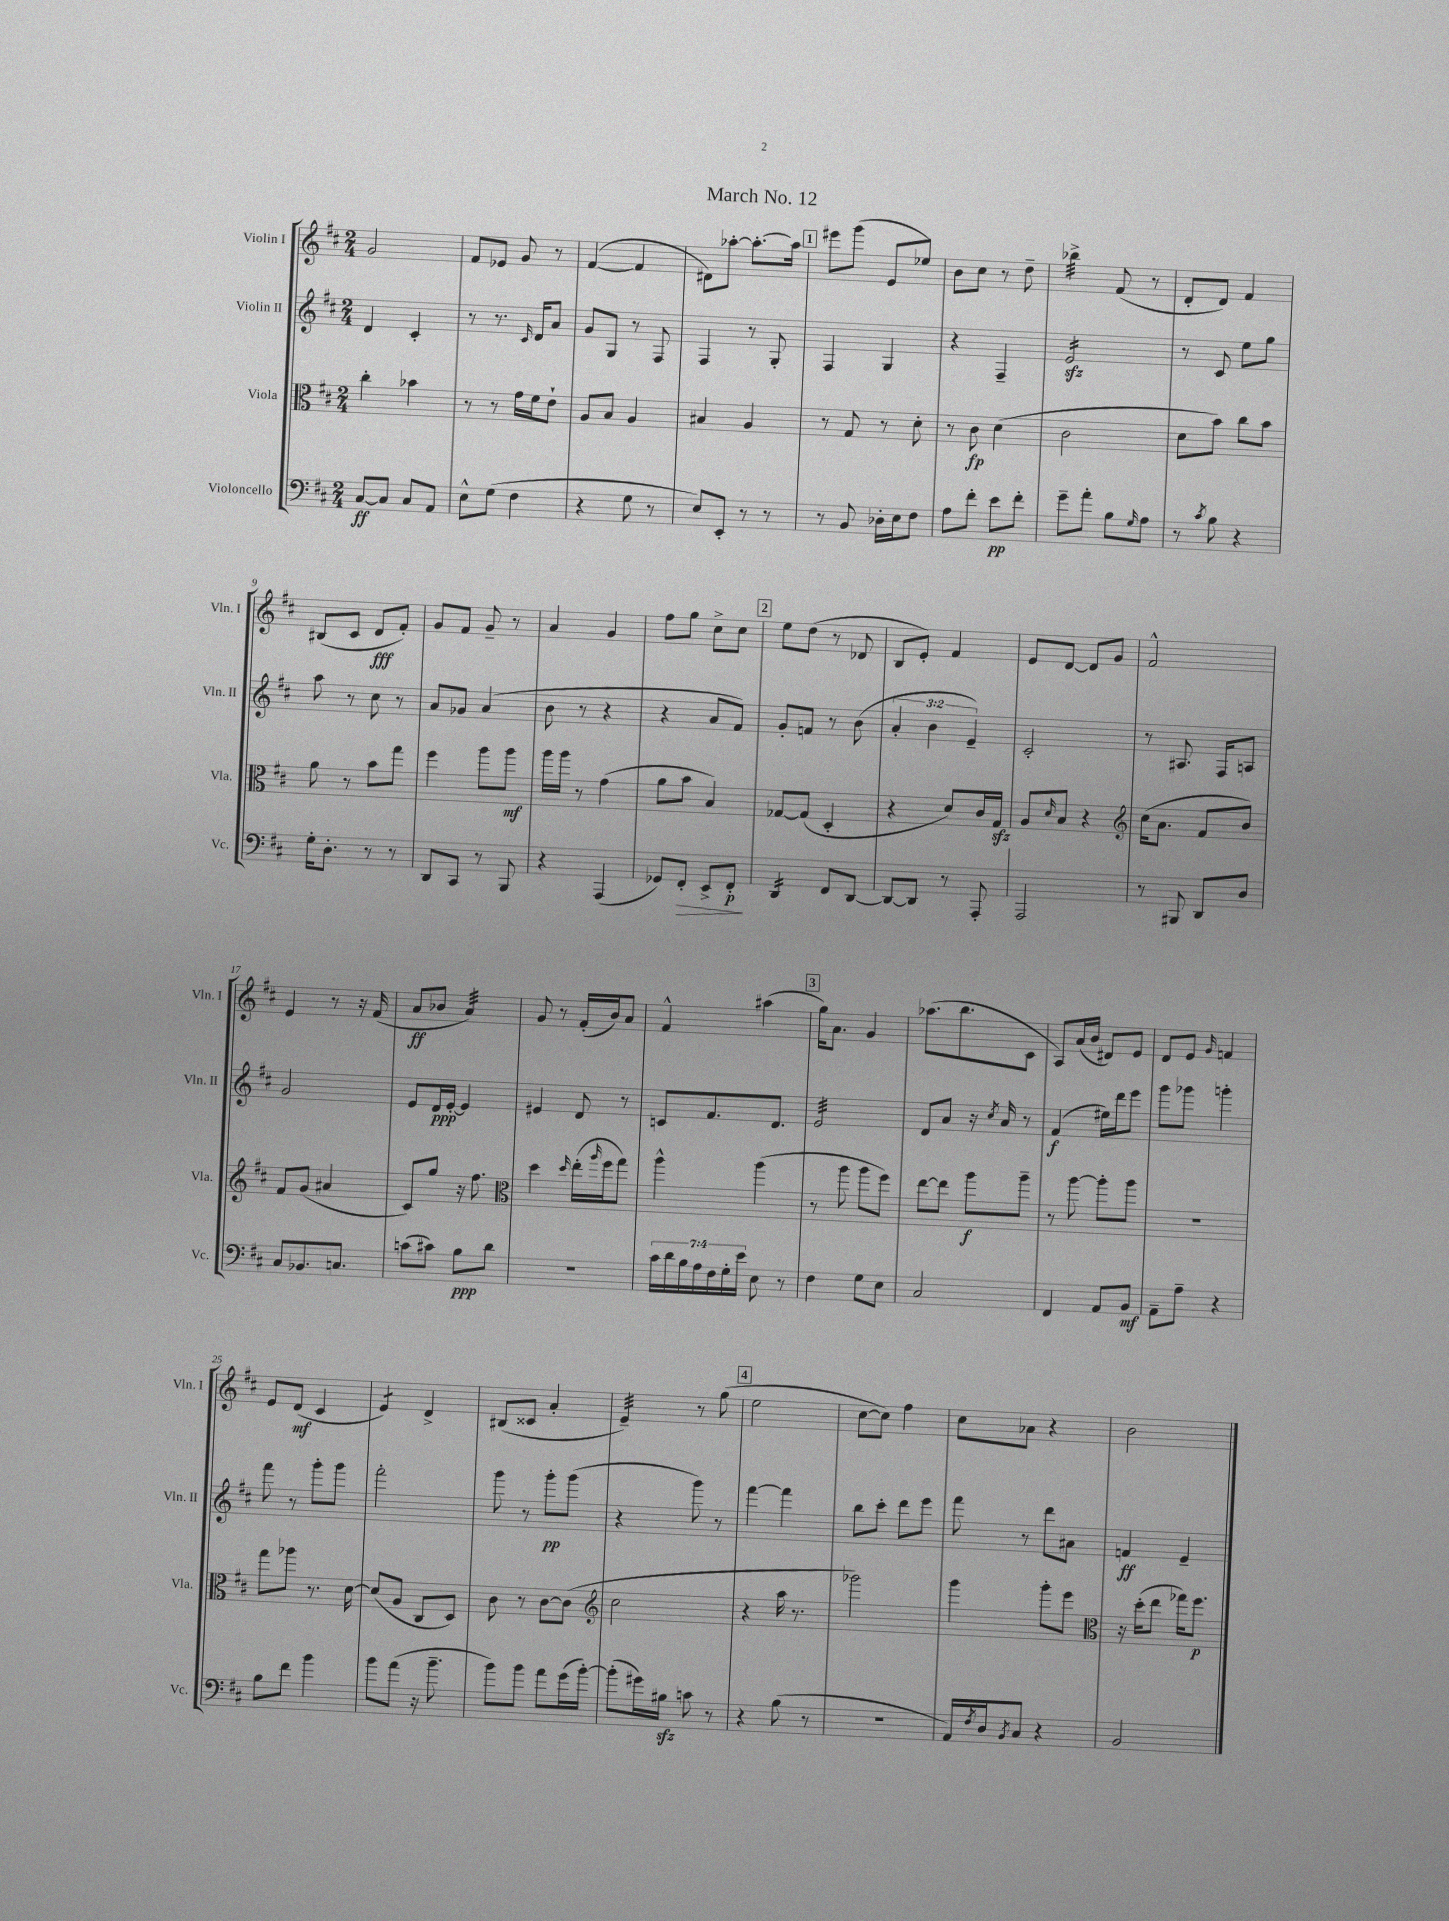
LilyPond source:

\header { title = "March No. 12" }
<<
\new StaffGroup <<
\new Staff = "s0" \with { instrumentName = "Violin I" shortInstrumentName = "Vln. I" } {
    \clef treble \key d \major \numericTimeSignature \time 2/4
    g'2 |
    fis'8 ees'8 g'8 r8 |
    fis'4~( fis'4 |
    dis'8) aes''8~-. aes''8.~-. aes''16 |
    \mark \markup { \box "1" } eis'''8 g'''8( e'8 ees''8) |
    b'8 cis''8 r8 d''8-- |
    bes''4:32-> fis'8( r8 |
    d'8-. d'8) fis'4 |
    bis8( cis'8 d'8\fff fis'8-.) |
    g'8 fis'8 g'8-- r8 |
    a'4 g'4 |
    fis''8 g''8 cis''8-> cis''8 |
    \mark \markup { \box "2" } e''8 d''8( r8 des'8 |
    b8 e'8-.) fis'4 |
    e'8 d'8~ d'8 g'8 |
    fis'2-^ |
    e'4 r8 r16 fis'16( |
    a'8\ff bes'8 a'4:32) |
    g'8 r8 fis'16-.( b'16) a'8 |
    fis'4-^ ais''4( |
    \mark \markup { \box "3" } g''16) a'8. g'4 |
    aes''8.( b''8. cis'8 |
    a8) a'16( b'16 dis'8) e'8 |
    d'8 e'8 \grace { g'16 } f'4 |
    e'8 d'8\mf( cis'4 |
    e'4:8) d'4-> |
    bis8( cisis'8 a'4-. |
    e'4:32--) r8 g''8( |
    \mark \markup { \box "4" } e''2 |
    cis''8~ cis''8) fis''4 |
    cis''8 aes'8 r4 |
    b'2 \bar "|." |
}
\new Staff = "s1" \with { instrumentName = "Violin II" shortInstrumentName = "Vln. II" } {
    \clef treble \key d \major \numericTimeSignature \time 2/4 \override Staff.TupletNumber.text = #tuplet-number::calc-fraction-text
    d'4 cis'4-. |
    r8 r8. \grace { cis'16 } d'16 a'8 |
    g'8 g8 r8 fis8 |
    fis4 r8 g8-. |
    \mark \markup { \box "1" } fis4 g4 |
    r4 fis4-- |
    e'2:16\sfz |
    r8 cis'8 e''8 g''8 |
    a''8 r8 cis''8 r8 |
    a'8 ges'8 a'4( |
    b'8 r8 r4 |
    r4 a'8 fis'8) |
    \mark \markup { \box "2" } g'8-. f'8 r8 b'8( |
    \tuplet 3/2 { a'4-. b'4 e'4--) } |
    cis'2-. |
    r8 ais8. fis16 a8 |
    g'2 |
    e'8 d'16\ppp e'16~-. e'4 |
    eis'4 d'8 r8 |
    c'8 fis'8. d'8. |
    \mark \markup { \box "3" } e'2:32 |
    d'8 a'8 r16 \acciaccatura { cis''8 } a'16 r8 |
    fis'4\f( eis''16) d'''16 e'''8 |
    g'''8 ges'''8 g'''4-. |
    fis'''8 r8 g'''8-. g'''8 |
    fis'''2-. |
    g'''8 r8 g'''8-.\pp g'''8( |
    r4 g'''8) r8 |
    \mark \markup { \box "4" } fis'''4~ fis'''4 |
    b''8 cis'''8-. d'''8 e'''8 |
    fis'''8 r8 d'''8 ais'8 |
    f'4\ff e'4-- \bar "|." |
}
\new Staff = "s2" \with { instrumentName = "Viola" shortInstrumentName = "Vla." } {
    \clef alto \key d \major \numericTimeSignature \time 2/4
    cis''4-. bes'4 |
    r8 r8 g'16 fis'16 e'8-! |
    a8 b8 a4 |
    bis4 a4 |
    \mark \markup { \box "1" } r8 g8 r8 d'8-. |
    r8 cis'8\fp d'4( |
    cis'2 |
    d'8 b'8) cis''8 b'8 |
    a'8 r8 b'8 g''8 |
    fis''4 a''8 a''8\mf |
    a''16 a''16 r8 g'4( |
    a'8 b'8 b4) |
    \mark \markup { \box "2" } ges8~ ges8( d4-. |
    r4 d'8) cis'16 g16\sfz |
    a8 \grace { d'16 } b8 r4 |
    \clef treble cis''16( a'8. fis'8 b'8) |
    fis'8 g'8( ais'4 |
    cis'8) g''8 r16 fis''8. |
    \clef alto d''4 \grace { d''16 } e''16-.( \grace { a''16 } fis''16 g''8) |
    a''4-^ a''4( |
    \mark \markup { \box "3" } r8 a''8 a''8 fis''8) |
    e''8~ e''8 a''8\f a''8-- |
    r8 a''8~ a''8-. a''8 |
    R2 |
    g''8 aes''8 r8. d'16~ |
    d'8( a8 cis8 d8) |
    cis'8 r8 cis'8~ cis'8( |
    \clef treble cis''2 |
    \mark \markup { \box "4" } r4 a''16 r8. |
    ges'''2) |
    g'''4 g'''8-. e'''8 |
    \clef alto r16 d''16-.( e''8 ges''16) fis''8.\p \bar "|." |
}
\new Staff = "s3" \with { instrumentName = "Violoncello" shortInstrumentName = "Vc." } {
    \clef bass \key d \major \numericTimeSignature \time 2/4 \override Staff.TupletNumber.text = #tuplet-number::calc-fraction-text
    cis8~\ff cis8 cis8 a,8 |
    e8-^ g8( fis4 |
    r4 g8 r8 |
    e8) e,8-. r8 r8 |
    \mark \markup { \box "1" } r8 b,8 des16-. e16 fis8 |
    a8 fis'8-. e'8\pp fis'8-. |
    g'8-- a'8-. b8 \grace { g16 } a8 |
    r8 \acciaccatura { cis'8 } b8 r4 |
    g16-. d8.-. r8 r8 |
    d,8 cis,8 r8 b,,8 |
    r4 a,,4( |
    ges,8) fis,8-.\> e,8-> fis,8-.\p\! |
    \mark \markup { \box "2" } d,4:16 fis,8 d,8~ |
    d,8~ d,8 r8 a,,8-. |
    a,,2 |
    r8 bis,,8 d,8 d8 |
    cis8 bes,8. c8. |
    c'8( cis'8) b8\ppp d'8 |
    R2 |
    \tuplet 7/4 { cis'16 d'16 b16 a16 fis16 g16-. e'16 } e8 r8 |
    \mark \markup { \box "3" } fis4 g8 e8 |
    cis2 |
    fis,4 a,8 b,8\mf |
    a,8-- a8-- r4 |
    b8 fis'8 b'4 |
    b'8 a'8( r16 b'8.-- |
    b'8) b'8 a'8 g'16( b'16~-.) |
    b'8-.( gis'16) bis16\sfz c'8 r8 |
    \mark \markup { \box "4" } r4 b8( r8 |
    R2 |
    a,16) \acciaccatura { fis8 } d16 \acciaccatura { b,8 } cis8 r4 |
    b,2 \bar "|." |
}
>>
>>
